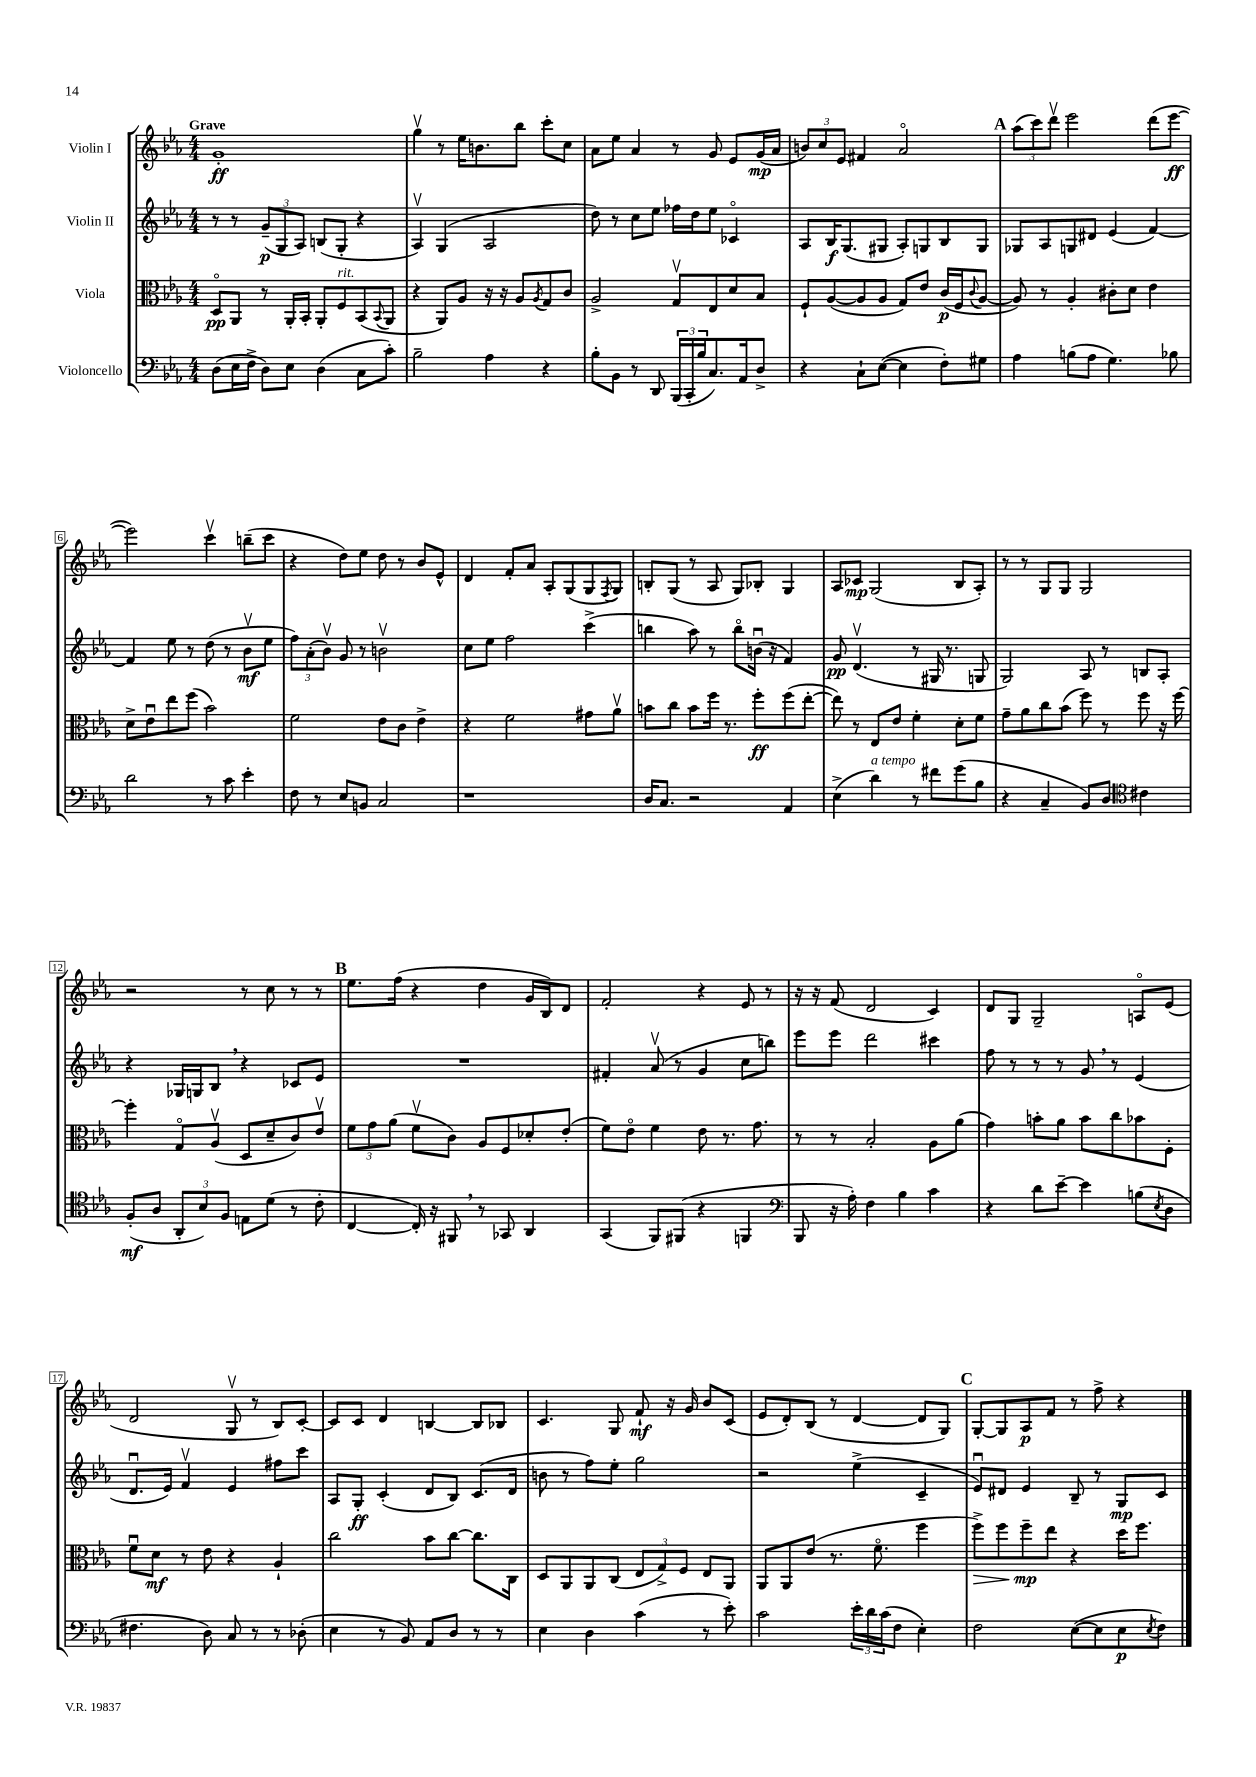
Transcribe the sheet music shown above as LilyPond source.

<<
\new StaffGroup <<
\new Staff = "s0" \with { instrumentName = "Violin I" } {
    \clef treble \key ees \major \numericTimeSignature \time 4/4 \tempo "Grave"
    g'1-.\ff |
    g''4\upbow r8 ees''16 b'8. bes''8 c'''8-. c''8 |
    aes'8 ees''8 aes'4 r8 g'8 ees'8 g'16\mp( aes'16 |
    \tuplet 3/2 { b'8) c''8 ees'8 } fis'4 aes'2\flageolet |
    \mark \markup { \bold "A" } \tuplet 3/2 { aes''8( c'''8) d'''8\upbow } ees'''2 d'''8( ees'''8~\ff |
    ees'''2) c'''4\upbow b''8--( c'''8 |
    r4 d''8) ees''8 d''8 r8 bes'8 ees'8-^ |
    d'4 f'8-. aes'8 aes8-. g8( g8 \acciaccatura { f8 } g8) |
    b8-. g8( r8 aes8 g8) bes8-. g4 |
    aes8 ces'8\mp g2( bes8 aes8-.) |
    r8 r8 g8 g8 g2 |
    r2 r8 c''8 r8 r8 |
    \mark \markup { \bold "B" } ees''8. f''16( r4 d''4 g'16 bes16) d'8 |
    f'2-. r4 ees'8 r8 |
    r16 r16 f'8( d'2 c'4) |
    d'8 g8 g2-- a8\flageolet ees'8( |
    d'2 g8\upbow r8 bes8) c'8~-. |
    c'8 c'8 d'4 b4~ b8 bes8 |
    c'4. g8 f'8-!\mf r16 g'16 bes'8 c'8( |
    ees'8 d'8-.) bes8( r8 d'4~ d'8 g8) |
    \mark \markup { \bold "C" } g8~-. g8 aes8\p f'8 r8 f''8-> r4 \bar "|." |
}
\new Staff = "s1" \with { instrumentName = "Violin II" } {
    \clef treble \key ees \major \numericTimeSignature \time 4/4
    r8 r8 \tuplet 3/2 { g'8--\p( g8 aes8) } b8( g8-. r4 |
    aes4\upbow) g4( aes2 |
    d''8) r8 c''8 ees''8 fes''16 d''16 ees''8 ces'4\flageolet |
    aes8 bes16\f g8.( gis8 aes8-.) g8 bes8 g8 |
    \mark \markup { \bold "A" } ges8 aes8 g8 dis'8 ees'4( f'4~) |
    f'4 ees''8 r8 d''8( r8 bes'8\upbow\mf ees''8 |
    \tuplet 3/2 { f''8) aes'8-.( bes'8\upbow) } g'8 r8 b'2\upbow |
    c''8 ees''8 f''2 c'''4->( |
    b''4 aes''8) r8 b''8\flageolet b'16\downbow( r16 f'4) |
    g'8\pp d'4.\upbow( r8 gis16 r8. g8 |
    g2) aes8 r8 b8 aes8-. |
    r4 ges16 g16 bes8 \breathe r4 ces'8 ees'8 |
    \mark \markup { \bold "B" } R1 |
    fis'4-. aes'8\upbow( r8 g'4 c''8 b''8) |
    ees'''8 ees'''8 d'''2 cis'''4 |
    f''8 r8 r8 r8 g'8 \breathe r8 ees'4( |
    d'8.\downbow ees'16) f'4\upbow ees'4 fis''8 c'''8 |
    aes8 g8-.\ff c'4-.( d'8 bes8) c'8.( d'16 |
    b'8 r8 f''8) ees''8-. g''2 |
    r2 ees''4->( c'4-- |
    \mark \markup { \bold "C" } ees'8\downbow) dis'8 ees'4 bes8-- r8 g8\mp c'8 \bar "|." |
}
\new Staff = "s2" \with { instrumentName = "Viola" } {
    \clef alto \key ees \major \numericTimeSignature \time 4/4
    d8\flageolet\pp aes,8 r8 aes,16-. bes,16-. aes,8-. f8^\markup { \italic "rit." } bes,8( \appoggiatura { bes,8 } aes,8 |
    r4 aes,8) aes8 r16 r16 aes8 \acciaccatura { aes8 } g8 c'8 |
    aes2-> g8\upbow ees8 d'8 bes8 |
    f8-! aes8~( aes8 aes8 g8) ees'8 c'16\p( f16 \appoggiatura { c'8 } aes8~ |
    \mark \markup { \bold "A" } aes8) r8 aes4-. cis'8-. d'8 ees'4 |
    d'8-> ees'8\downbow ees''8 f''8( bes'2) |
    f'2 ees'8 c'8 ees'4-> |
    r4 f'2 gis'8 aes'8\upbow |
    b'8 c''8 b'8 f''16 r8. f''8-.\ff f''8( ees''8~-. |
    ees''8) r8 ees8 ees'8 f'4-. d'8-. f'8 |
    g'8-- aes'8 c''8 bes'8( f''8) r8 f''8 r16 f''16~ |
    f''4-. g8\flageolet aes8\upbow( d8 d'8-- c'8) ees'8\upbow |
    \mark \markup { \bold "B" } \tuplet 3/2 { f'8 g'8 aes'8( } f'8\upbow c'8) aes8 f8 des'8-. ees'8-.( |
    f'8) ees'8\flageolet f'4 ees'8 r8. g'8. |
    r8 r8 bes2-. aes8 aes'8( |
    g'4) b'8-. aes'8 b'8 c''8 bes'8 f8-. |
    f'8\downbow d'8\mf r8 ees'8 r4 aes4-! |
    c''2 bes'8 c''8~ c''8. c16 |
    d8 aes,8 aes,8 c8( \tuplet 3/2 { ees8 g8->) f8 } ees8 aes,8 |
    aes,8 aes,8 ees'8( r8. f'8.\flageolet f''4 |
    \mark \markup { \bold "C" } f''8->\>) f''8 f''8--\mp\! ees''8 r4 d''16 f''8. \bar "|." |
}
\new Staff = "s3" \with { instrumentName = "Violoncello" } {
    \clef bass \key ees \major \numericTimeSignature \time 4/4
    d8( ees16 f16-> d8) ees8 d4( c8 c'8-.) |
    bes2-- aes4 r4 |
    bes8-. bes,8 r8 d,8 \tuplet 3/2 { bes,,16( c,16-. bes16 } c8.) aes,16 d8-> |
    r4 c8-! ees8~( ees4 f8-.) gis8 |
    \mark \markup { \bold "A" } aes4 b8( aes8 g4.) bes8 |
    d'2 r8 c'8 ees'4-. |
    f8 r8 ees8 b,8 c2 |
    r1 |
    d16 c8. r2 aes,4 |
    ees4->( d'4^\markup { \italic "a tempo" }) r8 fis'8 g'8( bes8 |
    r4 c4-- bes,8) d8 \clef tenor cis'4 |
    f8-.\mf( aes8 \tuplet 3/2 { aes,8-. bes8) f8 } e8 d'8( r8 c'8-. |
    \mark \markup { \bold "B" } c4~ c16-.) r16 fis,8 \breathe r8 ges,8 aes,4 |
    g,4( f,8) fis,8( r4 f,4 |
    \clef bass bes,,8 r16 aes16-.) f4 bes4 c'4 |
    r4 d'8 ees'8~-- ees'4 b8( \acciaccatura { ees8 } d8 |
    fis4. d8) c8 r8 r8 des8-.( |
    ees4 r8 bes,8) aes,8 d8 r8 r8 |
    ees4 d4 c'4( r8 ees'8-.) |
    c'2 \tuplet 3/2 { ees'16-. d'16 c'16( } f8 ees4-.) |
    \mark \markup { \bold "C" } f2 ees8~( ees8 ees8\p \acciaccatura { ees8 } f8) \bar "|." |
}
>>
>>
\layout { \context { \Score \override BarNumber.stencil = #(make-stencil-boxer 0.1 0.3 ly:text-interface::print) } }
